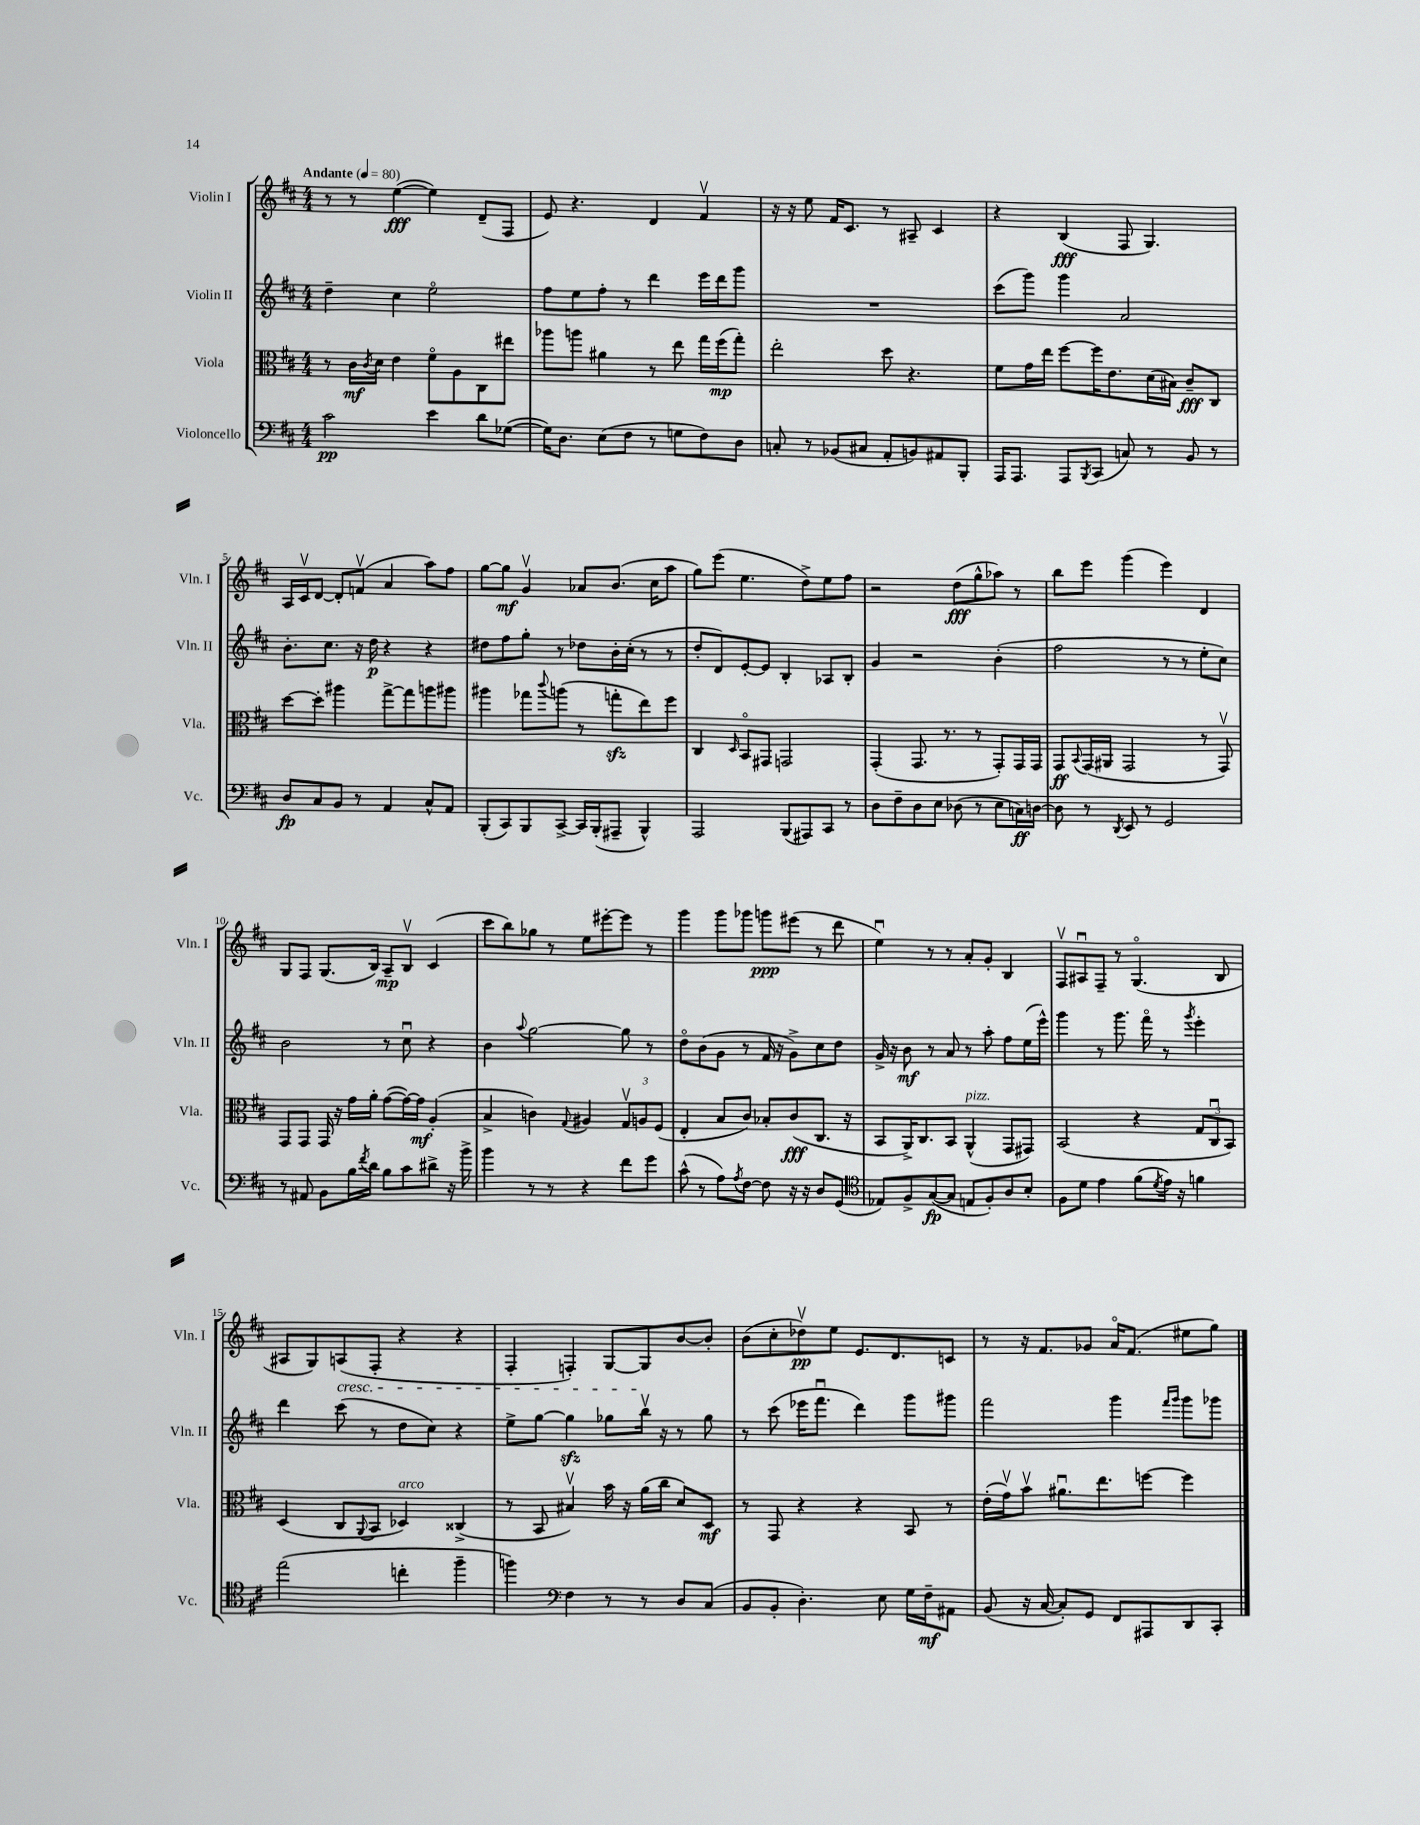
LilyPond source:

<<
\new StaffGroup <<
\new Staff = "s0" \with { instrumentName = "Violin I" shortInstrumentName = "Vln. I" } {
    \clef treble \key d \major \numericTimeSignature \time 4/4 \tempo "Andante" 4 = 80
    r8 r8 e''4~\fff( e''4) d'8--( fis8 |
    e'8) r4. d'4 fis'4\upbow |
    r16 r16 e''8 fis'16 cis'8. r8 ais8-- cis'4 |
    r4 b4\fff( fis8 g4.) |
    a16 cis'16\upbow d'8~ d'8-. f'8\upbow( a'4 a''8) fis''8 |
    g''8~ g''8\mf g'4\upbow aes'8 b'8.( cis''16 a''8 |
    g''8) e'''8( e''4. d''8->) e''8 fis''8 |
    r2 d''8\fff( g''8-^ aes''8) r8 |
    b''8 e'''8 g'''4( e'''4) d'4 |
    g8 fis8 g8.( b16) a8--\mp b8\upbow cis'4( |
    cis'''8 b''8) ges''8 r8 e''8 eis'''8~-. eis'''8 r8 |
    g'''4 g'''8 ges'''8 g'''8\ppp eis'''8( r8 d'''8 |
    e''4\downbow) r8 r8 a'8-. g'8-. b4 |
    fis8\upbow ais8\downbow fis8-- r8 g4.\flageolet( b8 |
    ais8 g8) a8\cresc( fis8-. r4 r4 |
    fis4-. f4-.) g8~ g8\! b'8~ b'8-. |
    b'8( cis''8-. des''8\upbow\pp) e''8 e'8. d'8. c'8 |
    r8 r16 fis'8. ges'8 a'16\flageolet fis'8.( eis''8 g''8) \bar "|." |
}
\new Staff = "s1" \with { instrumentName = "Violin II" shortInstrumentName = "Vln. II" } {
    \clef treble \key d \major \numericTimeSignature \time 4/4
    d''4-- cis''4 e''2\flageolet |
    fis''8 e''8 fis''8-. r8 d'''4 e'''16 d'''16 g'''8 |
    R1 |
    cis'''8( g'''8) g'''4 a'2 |
    b'8.-. cis''8. r16 d''16\p r4 r4 |
    dis''8 fis''8 g''8-. r8 des''8 b'16-. cis''16-.( r8 r8 |
    d''8-. d'8) e'8~-. e'8 b4-. aes8 b8-. |
    g'4 r2 b'4-.( |
    fis''2 r8 r8 e''8-. cis''8) |
    b'2 r8 cis''8\downbow r4 |
    b'4 \appoggiatura { a''8 } g''2~ g''8 r8 |
    d''8\flageolet b'8( g'8 r8 fis'16 r16 g'8->) cis''8 d''8 |
    g'16-> r16 b'8\mf r8 a'8 r8 a''8-. fis''8 e''16( e'''16-^) |
    g'''4 r8 g'''8. fis'''16\flageolet r8 \acciaccatura { g'''8 } e'''4-. |
    d'''4 cis'''8( r8 d''8 cis''8) r4 |
    e''8-> g''8~ g''4\sfz ges''8 b''16\upbow r16 r8 ges''8 |
    r8 cis'''8( ees'''16 fis'''8.\downbow d'''4) g'''8 gis'''8 |
    fis'''2 g'''4 \grace { fis'''16 g'''16 } g'''8 ges'''8 \bar "|." |
}
\new Staff = "s2" \with { instrumentName = "Viola" shortInstrumentName = "Vla." } {
    \clef alto \key d \major \numericTimeSignature \time 4/4
    r8 cis'16\mf \acciaccatura { cis'8 } d'16 e'4 fis'8\flageolet a8 cis8 eis''8 |
    aes''8 a''8 ais'4 r8 e''8 g''16 fis''16\mp( g''8-.) |
    e''2-. d''8 r4. |
    fis'8 g'16 e''16 fis''8~ fis''16 e'8. d'16( bis16) cis'8--\fff cis8 |
    d''8~ d''8-. ais''4 g''8~-> g''8 a''8 ais''8 |
    ais''4 ges''8 \appoggiatura { cis'''8 } a''8( r8 g''8-.\sfz e''8) fis''8 |
    cis4 \grace { d16 } b,8\flageolet gis,8 g,2 |
    g,4-.( g,8. r8. r8 g,8-.) g,16 g,16 |
    g,8\ff \appoggiatura { b,8 } g,16( ais,16 g,2 r8 g,8\upbow) |
    g,8 g,8 g,16 r16 g'16 a'16-. g'8~( g'16~) g'16\mf a4-.( |
    b4-> c'4) \appoggiatura { g8 } ais4 \tuplet 3/2 { g8\upbow a8 fis8( } |
    e4-. b8 cis'8) bes8-. cis'8\fff( cis8. r16 |
    b,8 a,16->) cis8. b,8 a,4-^^\markup { \italic "pizz." }( g,8 gis,8) |
    b,2( r4 \tuplet 3/2 { g8 cis8\downbow b,8) } |
    d4( cis8 \appoggiatura { a,8 } b,8 des4^\markup { \italic "arco" }) cisis4->( |
    r8 b,8 bis4\upbow) b'16 r16 a'16( cis''16 d'8) d8\mf |
    r8 g,8 r4 r4 b,8 r8 |
    e'16-.( g'16\upbow) b'8\upbow ais'8.\downbow e''8. f''8~ f''4 \bar "|." |
}
\new Staff = "s3" \with { instrumentName = "Violoncello" shortInstrumentName = "Vc." } {
    \clef bass \key d \major \numericTimeSignature \time 4/4
    cis'2\pp e'4 d'8 ges8~( |
    ges16) d8. e8( fis8 r8 g8 fis8) d8 |
    c8-. r8 bes,8( cis8 a,8-. b,8) ais,8 b,,8-. |
    a,,16 a,,8. a,,8 \acciaccatura { b,,8 } cis,8( c8) r8 b,8 r8 |
    d8\fp cis8 b,8 r8 a,4 cis8-^ a,8 |
    b,,8-.( cis,8) b,,8 cis,8~-> cis,16 b,,16-.( ais,,8-- b,,4-^) |
    a,,2 b,,8( ais,,8) cis,8 r8 |
    d8 fis8-- d8 e8 des8( r8 e8 c16\ff) d16~ |
    d8 r8 \acciaccatura { d,8 } e,8 r8 g,2 |
    r8 ais,8 b,8 b16 \acciaccatura { fis'8 } d'16 b8 cis'8 dis'8-> r16 b'16-> |
    b'4 r8 r8 r4 fis'8 g'8 |
    cis'8-^( r8 a8) \acciaccatura { a8 } fis8~ fis8 r16 r16 d8 g,8( |
    \clef tenor ees8) fis8-> g8~\fp( g8 e8 fis8-.) a8 b8-. |
    fis8 d'8 e'4 fis'8( \acciaccatura { d'8 } e'16) r16 f'4 |
    e''2( c''4-. fis''4-- |
    f''4) \clef bass fis4 r8 r8 d8 cis8( |
    b,8 b,8-. d4.-.) e8 g16 fis16--\mf ais,8 |
    b,8( r16 cis16~ cis8-.) g,8 fis,8 ais,,8 d,8 cis,8-. \bar "|." |
}
>>
>>
